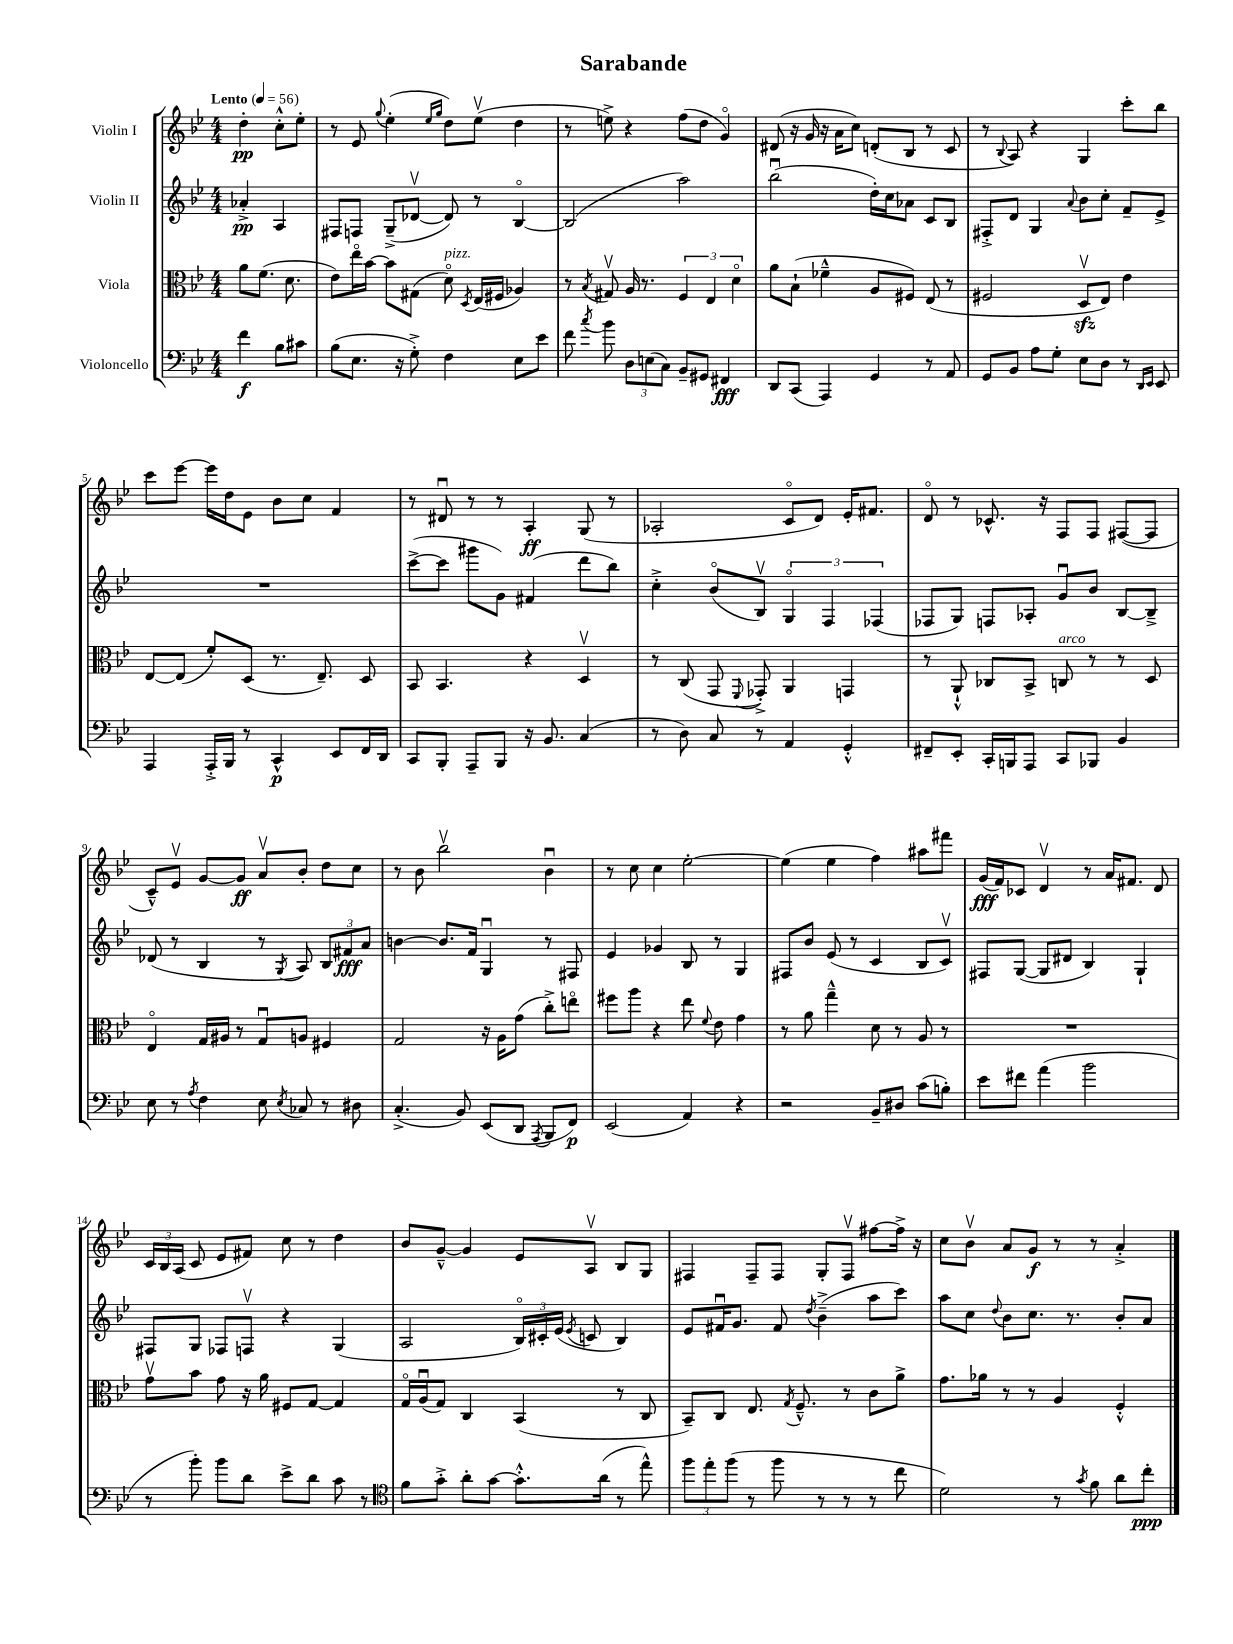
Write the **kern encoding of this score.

**kern	**kern	**kern	**kern
*staff4	*staff3	*staff2	*staff1
*clefF4	*clefC3	*clefG2	*clefG2
*k[b-e-]	*k[b-e-]	*k[b-e-]	*k[b-e-]
*M4/4	*M4/4	*M4/4	*M4/4
*MM56	*MM56	*MM56	*MM56
4f	8a	4a-'^	4dd'
.	(8.f	.	.
8B-	.	4A	8cc'^^
.	8.d	.	.
8c#	.	.	8ee-'
=	=	=	=
(8B-	8e-)	8F#	8r
8.E-	16ee-o	8F	8e-
.	[16b-	.	.
.	.	.	8qqgg
.	8b-]	(8G~^	(4ee-'
16r	.	.	.
8G'^)	(8G#	[8d-v	.
.	.	.	16qqee-
.	.	.	16qqgg
4F	8do)	8d-])	8dd)
.	8qD	.	.
.	(16E-	8r	(8ee-v
.	16F#	.	.
8E-	4A-)	[4B-o	4dd
8e-	.	.	.
=	=	=	=
8f	8r	(2B-]	8r
8qcc	8qB-	.	.
8b-	8G#v	.	8ee^)
12D	16A	.	4r
.	8.r	.	.
(12E	.	.	.
12C)	.	.	.
8BB-~	6F	2aa)	(8ff
8GG#	.	.	8dd
.	6E-	.	.
4FF#	.	.	4go)
.	6do	.	.
=	=	=	=
8DD	8a	(2bb-u	(8d#
(8CC	(8B-`	.	16r
.	.	.	16g
4AAA)	4f-~^^	.	16r
.	.	.	16a
.	.	.	8cc)
4GG	8A	16dd')	(8d'
.	.	16cc	.
.	8F#)	8a-	8B-
8r	(8E-	8c	8r
8AA	8r	8B-	8c
=	=	=	=
8GG	2F#	8F#'^	8r
.	.	.	8qqB-
8BB-	.	8d	8A)
8A	.	4G	4r
8G'	.	.	.
.	.	8qqa	.
8E-	8Dv	8b-	4G
8D	8E-)	8cc'	.
8r	4e-	8f~	8ccc'
16qqDD	.	.	.
16qqEE-	.	.	.
8EE-	.	8e-^	8bb-
=	=	=	=
4AAA	[8E-	1r	8ccc
.	(8E-]	.	[8eee-
16AAA'^	8f')	.	16eee-]
16BBB-	.	.	16dd
8r	(8D	.	8e-
4CC^^	8.r	.	8b-
.	.	.	8cc
.	8.E-~)	.	.
8EE-	.	.	4f
16FF	8D	.	.
16DD	.	.	.
=	=	=	=
8CC	8BB-	([8ccc^	8r
8BBB-'	4.BB-	8ccc]	8d#u
8AAA~	.	8ggg#	8r
8BBB-	.	8g)	8r
16r	4r	(4f#	4A'
8.BB-	.	.	.
(4C	4Dv	8ddd	(8G
.	.	8bb-)	8r
=	=	=	=
8r	8r	4cc'^	2A-'
8D)	(8C	.	.
8C	8GG	(8b-o	.
.	8qqFF	.	.
8r	8GG-'^)	8B-v)	.
4AA	4AA	6Go	8co
.	.	.	8d)
.	.	6F	.
4GG'^^	4GG	.	16e-'
.	.	.	8.f#
.	.	(6F-	.
=	=	=	=
8FF#~	8r	8F-	8do
8EE-'	8AA`^^	8G)	8r
16CC'	8C-	8F	8.c-^^
16BBB	.	.	.
8AAA	8BB-^	8A-'	.
.	.	.	16r
8CC	8C	8gu	8F
8BBB-	8r	8b-	8F
4BB-	8r	[8B-	([8F#
.	8D	8B-~^]	8F#]
=	=	=	=
8E-	4E-o	(8d-	8c~^^)
8r	.	8r	8e-v
8qA	.	.	.
4F	16G	4B-	[8g
.	16A#	.	.
.	8r	.	8g]
8E-	8Gu	8r	8av
8qE-	.	8qG	.
8C-	8A	8A)	8b-'
8r	4F#	12B-	8dd
.	.	12f#	.
8D#	.	.	8cc
.	.	12a	.
=	=	=	=
(4.C'^	2G	[4b	8r
.	.	.	8b-
.	.	8.b]	2bb-v
8BB-)	.	.	.
.	.	16f	.
(8EE-	16r	4Gu	.
.	16A	.	.
8DD	(8g	.	.
8qAAA	.	.	.
8BBB-	8cc'^)	8r	4b-u
8FF)	8eeo	8F#	.
=	=	=	=
(2EE-	8ff#	4e-	8r
.	8aa	.	8cc
.	4r	4g-	4cc
4AA)	8ee-	8B-	[2ee-'
.	8qqf	.	.
.	8e-	8r	.
4r	4g	4G	.
=	=	=	=
2r	8r	8F#	(4ee-]
.	8a	8b-	.
.	4gg~^^	(8e-	4ee-
.	.	8r	.
8BB-~	8d	4c	4ff)
8D#	8r	.	.
(8c	8A	8B-	8aa#
8B')	8r	8cv)	8fff#
=	=	=	=
8e-	1r	8F#	(16g
.	.	.	16f)
8f#	.	([8G	8c-
(4a	.	8G]	4dv
.	.	8d#	.
2b-	.	4B-)	8r
.	.	.	16a
.	.	.	8.f#
.	.	4G`	.
.	.	.	8d
=	=	=	=
8r	8gv	8F#	24c
.	.	.	24B-
.	.	.	(24A
8b-')	8b-	8G	8c
8b-	8g	8F-	8e-
8d	16r	8Fv	8f#)
.	16a	.	.
8e-^	8F#	4r	8cc
8d	[8G	.	8r
8c	4G]	(4G	4dd
8r	.	.	.
=	=	=	=
*clefC4	*	*	*
8f	16Go	2A	8b-
.	(16Au	.	.
8g'^	8G)	.	[8g~^^
8a'	4C	.	4g]
[8g	.	.	.
8.g'^^]	(4BB-	24B-o)	8e-
.	.	24c#'	.
.	.	(24e-	.
.	.	8qe-	.
.	.	8c	8Av
(16a	.	.	.
8r	8r	4B-)	8B-
8ee-^^)	8C	.	8G
=	=	=	=
12ff	8BB-~)	8e-	4F#
12ee-'	.	.	.
.	8C	16f#u	.
(12ff	.	.	.
.	.	8.g	.
8r	8.E-	.	8F#~
8ff	.	8f#	8F#
.	8qG	.	.
.	8.F~^^	.	.
.	.	8qdd	.
8r	.	(4b-~^	8G'
8r	8r	.	8F#v
8r	8c	8aa	[8ff#
8cc	8a^	8ccc)	16ff#^]
.	.	.	16r
=	=	=	=
2d)	8.g	8aa	8cc
.	.	8cc	8b-v
.	16a-	.	.
.	.	8qqdd	.
.	8r	8b-	8a
.	8r	8.cc	8g
8r	4A	.	8r
.	.	8.r	.
8qg	.	.	.
8f	.	.	8r
8a	4F'^^	8b-'	4a'^
8cc'	.	8a	.
==	==	==	==
*-	*-	*-	*-
